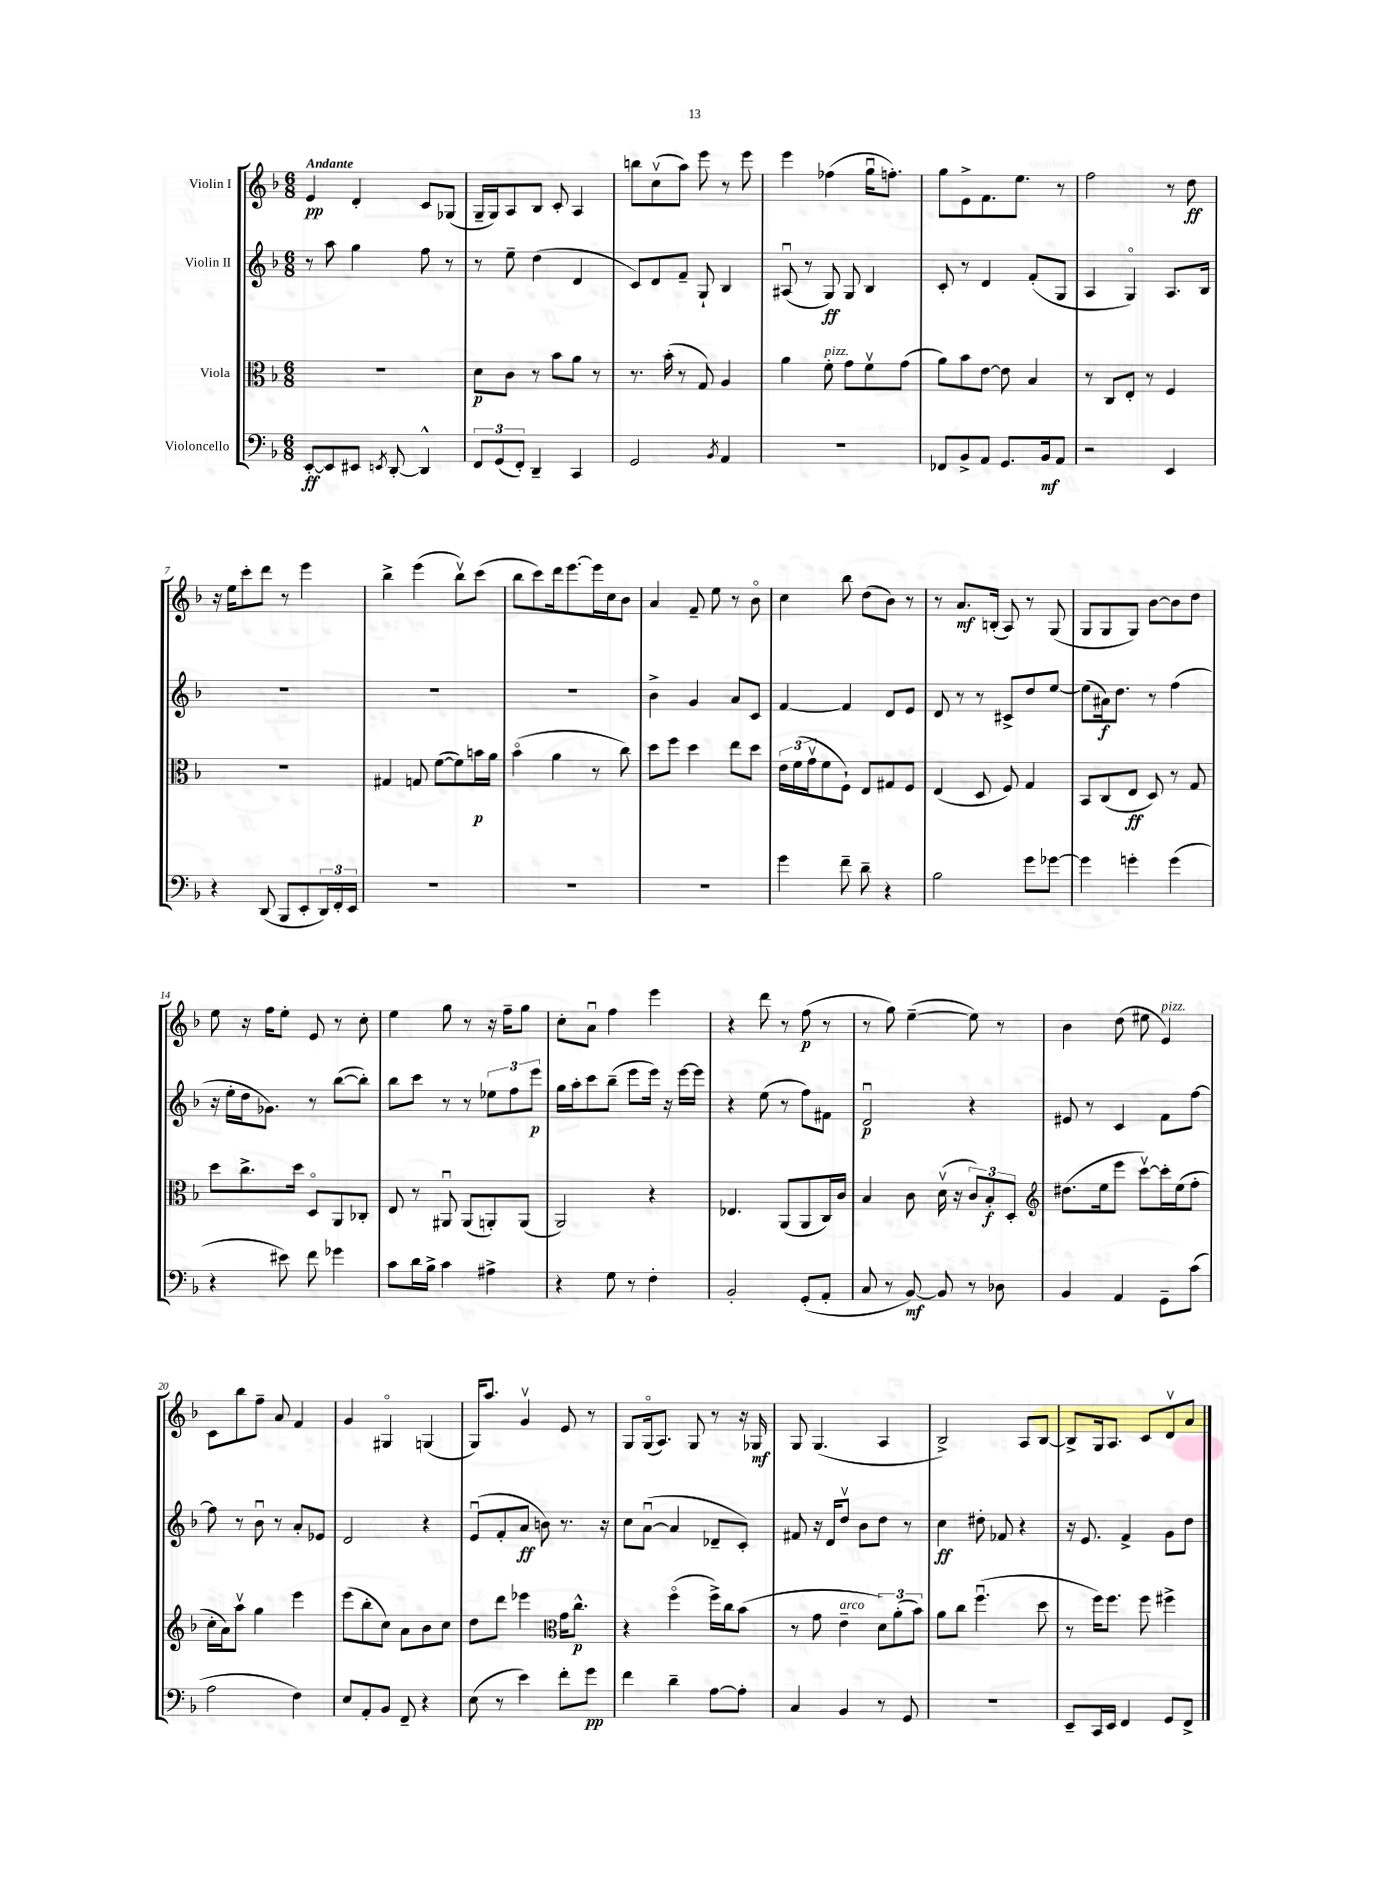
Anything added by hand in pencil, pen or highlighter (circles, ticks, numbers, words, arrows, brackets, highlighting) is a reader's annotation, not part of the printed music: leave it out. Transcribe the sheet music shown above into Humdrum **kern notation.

**kern	**kern	**kern	**kern
*staff4	*staff3	*staff2	*staff1
*clefF4	*clefC3	*clefG2	*clefG2
*k[b-]	*k[b-]	*k[b-]	*k[b-]
*M6/8	*M6/8	*M6/8	*M6/8
[8EE'/L	2.r	8r	4e/
8EE/]	.	8aa\	.
8EE#/J	.	4gg\	4d'/
8qEE/	.	.	.
[8DD'/	.	.	.
4DD^^/]	.	8ff\	8c/L
.	.	8r	(8G-/J
=	=	=	=
12FF/L	8d\L	8r	16G~/LL
.	.	.	16G/J)
(12GG/	.	.	.
.	8c\J	8ee~\	8A/
12FF'/J)	.	.	.
4DD~/	8r	(4dd\	8B-/J
.	8b-\L	.	8c'/
4CC/	8a\J	4d/	4A/
.	8r	.	.
=	=	=	=
2GG/	8.r	8c/L)	8bb\L
.	.	8d/	(8ccv\
.	(16b-'\	.	.
.	8r	8f~/J	8aa\J)
.	8G/)	8G`/	8eee\
8qBB-/	.	.	.
4AA/	4A/	4B-/	8r
.	.	.	8eee\
=	=	=	=
2.r	4a\	(8A#u/	4eee\
.	.	8r	.
.	8f'\	8G/)	(4ff-\
.	8g\L	8G/	.
.	8fv\	4B-/	16ggu\LK
.	.	.	8.ff'\J)
.	(8g\J	.	.
=	=	=	=
8FF-/L	8a\L)	8c'/	8gg\L
8BB-^/	8b-\	8r	8e^\
8AA/J	[8e\J	4d/	8.f\
8.GG/L	8e\]	.	.
.	.	.	8.ee\J
.	4B-/	(8f'/L	.
16BB-/k	.	.	.
8AA/J	.	8G/J	8r
=	=	=	=
2r	8r	4A/	2ff\
.	8C/L	.	.
.	8E'/J	4Go/)	.
.	8r	.	.
4EE/	4F/	8.A/L	8r
.	.	.	8dd\
.	.	16B-/Jk	.
=	=	=	=
4r	2.r	2.r	16r
.	.	.	16ee\LK
.	.	.	8ccc'\
(8DD/	.	.	8ddd\J
8BBB-/L	.	.	8r
8EE'/	.	.	4eee\
24DD/L)	.	.	.
24FF'/	.	.	.
24EE/JJ	.	.	.
=	=	=	=
2.r	4G#/	2.r	4bb-^\
.	8G/	.	(4eee\
.	([8f\L	.	.
.	8f\])	.	8bb-v\L)
.	16b\L	.	(8ccc\J
.	16a\JJ	.	.
=	=	=	=
2.r	(4b-o\	2.r	8bb-\L
.	.	.	8ccc\)
.	4a\	.	16ddd\k
.	.	.	[8.eee\
.	8r	.	16eee\]L
.	.	.	16cc\J
.	8cc\)	.	8b-\J
=	=	=	=
2.r	8dd\L	4b-^\	4a/
.	8ff\J	.	.
.	4dd\	4g/	8f~/
.	.	.	8ee\
.	8ee\L	8a/L	8r
.	8dd\J	8c/J	8b-o\
=	=	=	=
4g\	24e\LL	[4f/	4cc\
.	(24f\	.	.
.	24gv\J	.	.
.	8f\	.	.
8f~\	8F`\J)	4f/]	8bb-\
8d~\	8E/L	.	(8dd\L
4r	8G#/	8d/L	8b-\J)
.	8F/J	8e/J	8r
=	=	=	=
2B-\	(4E/	8d/	8r
.	.	8r	8.a/L
.	8D/	8r	.
.	.	.	(16B'/Jk
.	8F/)	8c#^/L	8A/)
8g\L	4G/	8dd/	8r
[8g-\J	.	[8ee/J	(8G/
=	=	=	=
4g-\]	8BB-/L	(8ee\]L	8G/L
.	(8C/	16a#\k)	8G/
.	.	8.dd\J	.
4g'\	8E/J	.	8G/J)
.	8D/)	8r	[8b-\L
(4g\	8r	(4ff\	8b-\]
.	8G/	.	8dd\J
=	=	=	=
4r	8dd\L	16r	8ee\
.	.	16ee'\LL	.
.	8.cc^\	16dd\J	16r
.	.	8.g-\J)	16ff\LK
8e#\)	.	.	8ee'\J
.	16dd\Jk	.	.
8f\	8Do/L	8r	8e/
4g-\	8AA/	([8bb-\L	8r
.	8C-'/J	8bb-'\]J)	8cc'\
=	=	=	=
8c\L	8E/	8bb-\L	4ee\
16d\L	8r	8ccc\J	.
16B-^\JJ	.	.	.
4c\	8AA#u/	8r	8gg\
.	(8AA#/L	8r	8r
4A#^\	8AA'/)	12ee-\L	16r
.	.	.	16ff~\LK
.	.	12ff\	.
.	(8AA/J	.	8gg\J
.	.	12eee\J	.
=	=	=	=
4r	2AA/)	16gg\LL	8cc'\L
.	.	16aa'\J	.
.	.	8ccc\	8au\J
8G\	.	(8bb-~\J	4ff\
8r	.	8eee\L	.
4F'\	4r	16eee\Jk)	4eee\
.	.	16r	.
.	.	[16eee\LL	.
.	.	16eee\]JJ	.
=	=	=	=
2BB-'/	4.E-/	4r	4r
.	.	(8ee\	8ddd\
.	(8AA/L	8r	8r
(8GG'/L	8AA/	8ff\L)	(8ff\
8AA'/J	16C/L)	8f#\J	8r
.	16c/JJ	.	.
=	=	=	=
8C/	4B-/	2du/	8r
8r	.	.	8gg\)
[8BB-/)	8c\	.	([4ee~\
8BB-/]	(16dv\	.	.
.	16r	.	.
8r	12c/L)	4r	8ee\])
.	12B-'/	.	.
8D-\	.	.	8r
.	12D'/J	.	.
=	=	=	=
*	*clefG2	*	*
4BB-/	(8.dd#\L	8e#/	4b-\
.	.	8r	.
.	16ee\k	.	.
4AA/	8eee\J	4c/	(8dd\
.	[8cccv\L)	.	8ee#\
8GG~\L	16ccc'\]L	8f\L	4e/)
.	(16ee\J	.	.
(8c\J	8ff'\J	[8ff\J	.
=	=	=	=
2A\	16cc'\LL	8ff\]	8c\L
.	16a\J)	.	.
.	8aav\J	8r	8bb-\
.	4gg\	8b-u\	8ff~\J
.	.	8r	8a/
4F\)	4eee\	8a'/L	4f/
.	.	8e-/J	.
=	=	=	=
8E/L	(8eee\L	2d/	4g/
8AA'/	8bb-'\	.	.
8BB-/J	8cc\J)	.	4G#o/
8FF~/	8a\L	.	.
4r	8b-\	4r	(4G/
.	8cc\J	.	.
=	=	=	=
(8E\	8dd\L	(8eu/L	16G/LK)
.	.	.	8.aa/J
8r	8ddd\J	8f'/	.
4e\)	4eee-\	8a/J	4gv/
.	.	8b\)	.
*	*clefC3	*	*
8f'\L	16g\LK	8.r	8e/
.	8.cc^^\J	.	.
8g\J	.	.	8r
.	.	16r	.
=	=	=	=
4f\	4r	8cc\L	8G/L
.	.	([8au\J	(16Go/k
.	.	.	8.A/J)
4d~\	(4ffo\	4a/]	.
.	.	.	8G/
[8A\L	16ff^\LL)	8d-~/L	8r
.	16cc\J	.	.
8A'\]J	(8b-\J	8c'/J)	16r
.	.	.	16G-/
=	=	=	=
4C/	8r	8f#/	8G/
.	8g\	16r	(4.G/
.	.	16d/LK	.
4BB-/	4e~\	8ddv/J	.
.	.	8b-\L	.
8r	12d\L)	8dd\J	4A/
.	(12a'\	.	.
8GG/	.	8r	.
.	12b-\J)	.	.
=	=	=	=
2.r	8a\L	4cc\	2B-^/)
.	8cc\J	.	.
.	(4.ffu\	8dd#'\	.
.	.	8f-/	.
.	.	4r	8A/L
.	8dd\	.	[8B-/J
=	=	=	=
8EE~/L	8r	16r	8B-^/]L
.	.	8.e/	.
16CC/L	16ff\LK)	.	16G/k
16EE/JJ	8.ff\J	.	8.A/J
4FF/	.	4f^/	.
.	8ff\	.	8c/L
8GG/L	4ff#^\	8g\L	8dv/
8FF^/J	.	8dd\J	8a/J
==	==	==	==
*-	*-	*-	*-
